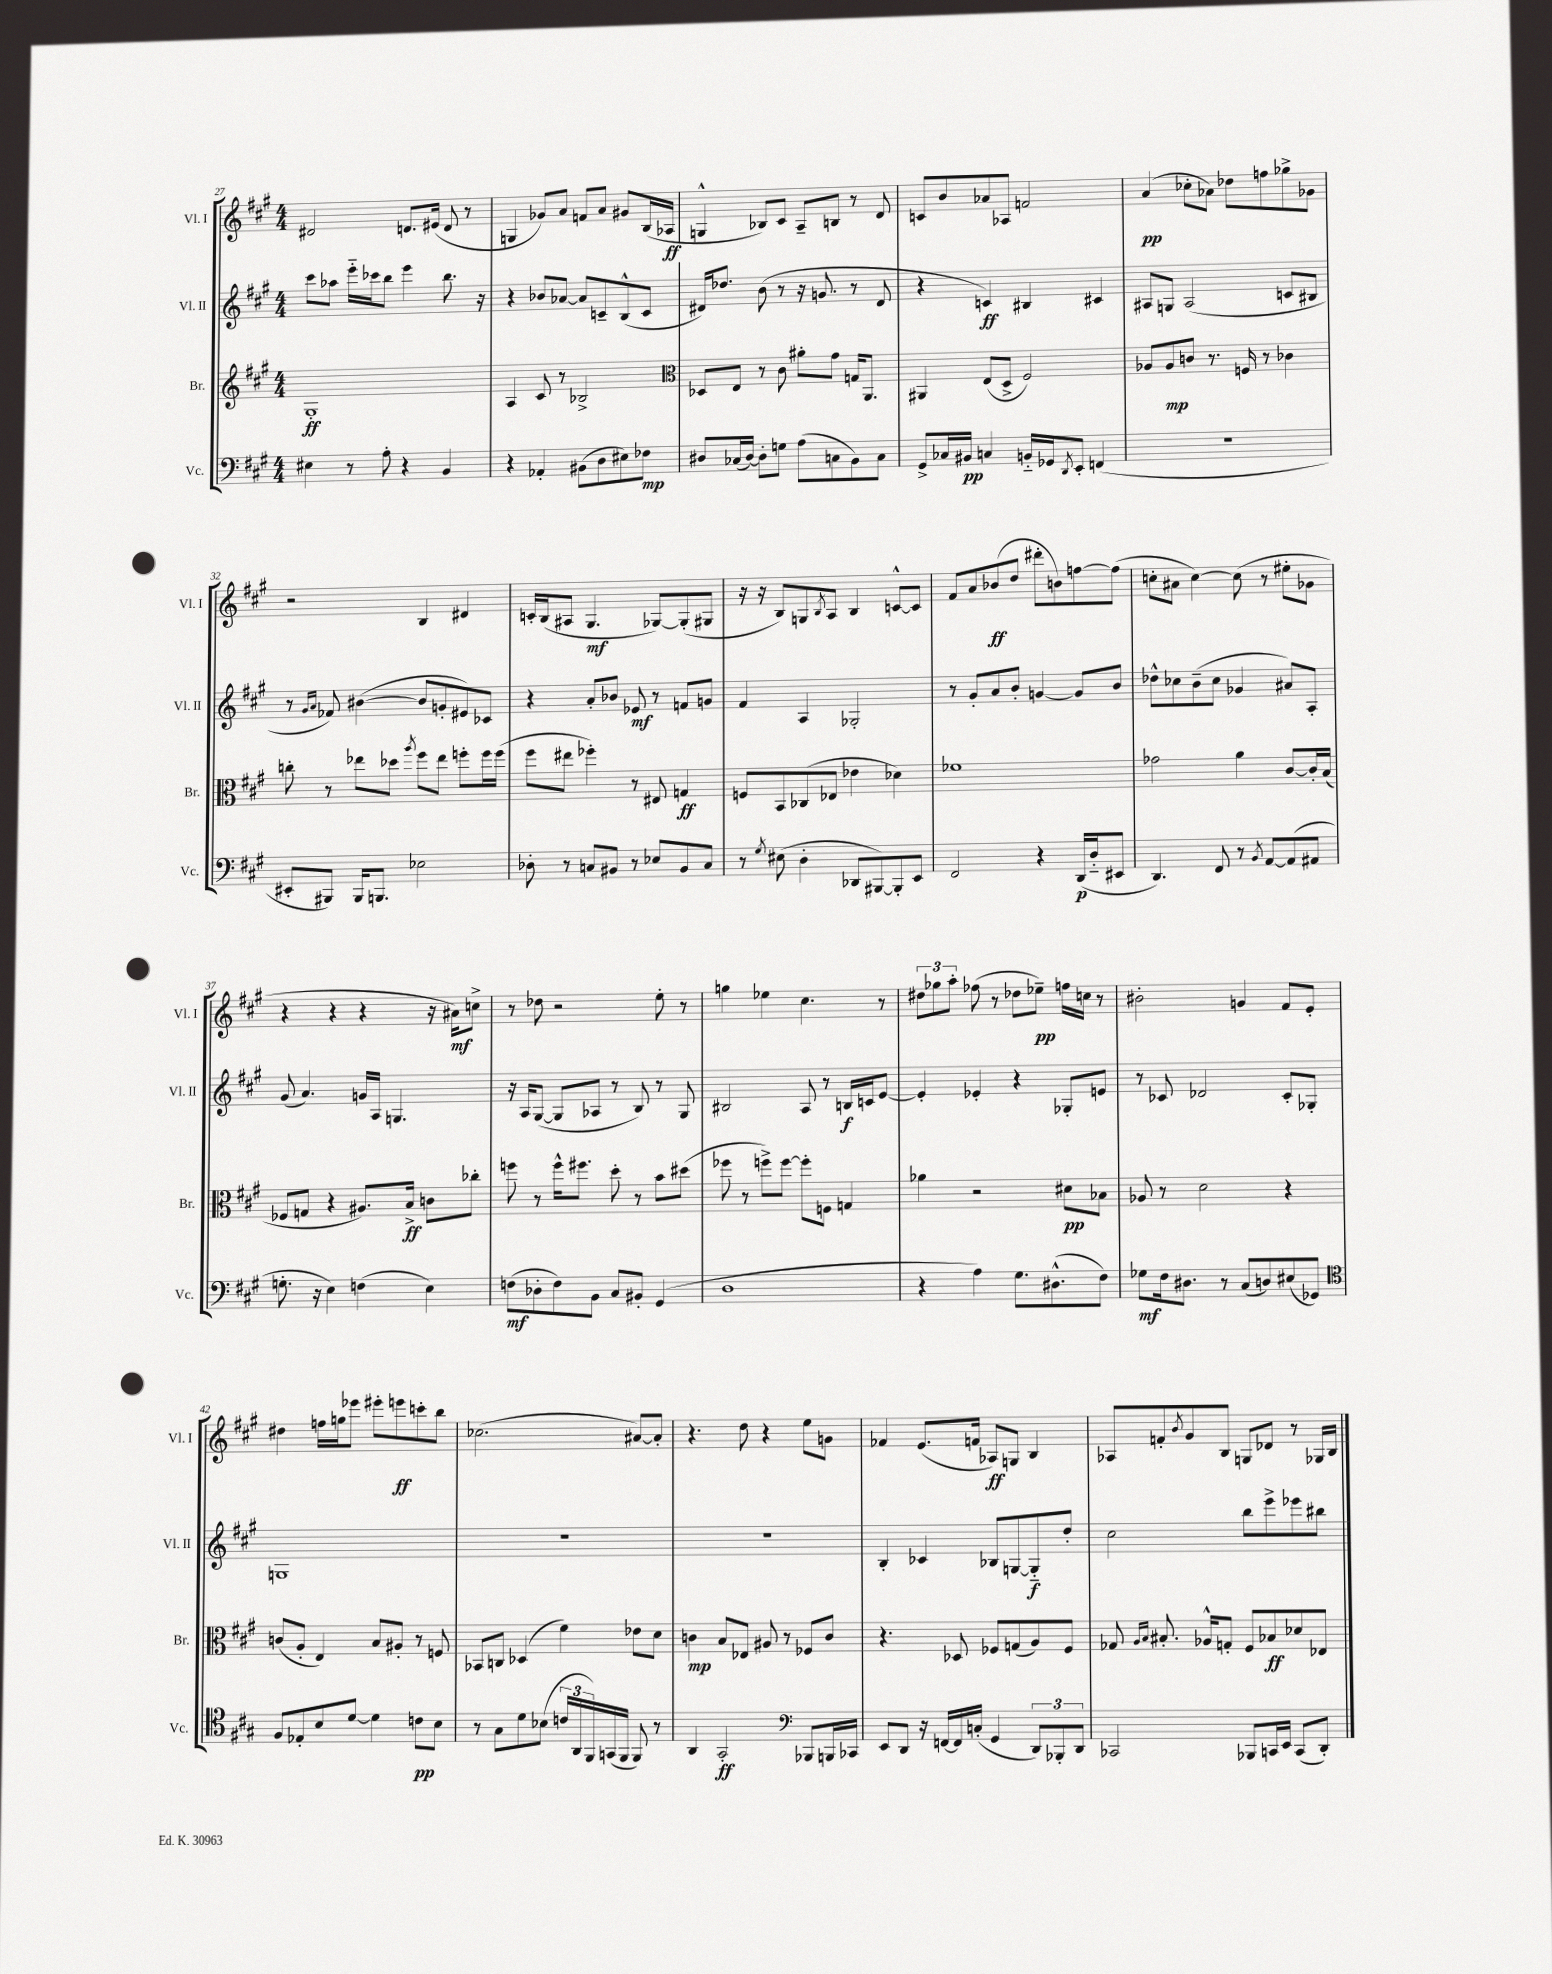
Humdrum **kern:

**kern	**kern	**kern	**kern
*staff4	*staff3	*staff2	*staff1
*clefF4	*clefG2	*clefG2	*clefG2
*k[f#c#g#]	*k[f#c#g#]	*k[f#c#g#]	*k[f#c#g#]
*M4/4	*M4/4	*M4/4	*M4/4
4E#	1G#'	8ccc#	2d#
.	.	8aa-	.
8r	.	16eee'~	.
.	.	16ccc-	.
8A'	.	8bb	.
4r	.	4eee	8.d
.	.	.	(16e#
4BB	.	8.bb	8d
.	.	.	8r
.	.	16r	.
=	=	=	=
4r	4A	4r	4G
4AA-'	8c#	8b-	8g-)
.	8r	[8a-	8a
(8BB#	2B-^	8a-]	8f
8D	.	8c~	8a
8E#)	.	(8B^^	8g#
8F-	.	8c	(16B
.	.	.	16A-
=	=	=	=
*	*clefC3	*	*
8D#	8D-	16d#)	4G^^
.	.	8.dd-	.
(16C-	8E	.	.
[16D#)	.	.	.
8D#']	8r	(8b	8B-)
8G	8c#	8r	8c#
(8A	8a#'	16r	8A~
.	.	8.g	.
8C	8g#	.	8B
8BB)	16G	8r	8r
.	8.AA	.	.
8C	.	8d#	8d
=	=	=	=
8GG#^	4AA#	4r	8c
16C-	.	.	8b
16BB#	.	.	.
4C	(8E	4c)	8a-
.	8D^	.	8A-
16BB'~	2F#)	4B#	2f
16GG-	.	.	.
8qDD	.	.	.
8EE'	.	.	.
(4FF	.	4c#	.
=	=	=	=
1r	8A-	8A#	(4a
.	8A-	8G	.
.	8c	(2A#	8cc-'
.	8.r	.	8a-)
.	.	.	8dd-
.	16F	.	.
.	8r	.	8ff
.	4c-	8c	8gg-^
.	.	8B#	8g-
=	=	=	=
8EE#'	8cc'	8r	2r
.	.	16qqg#	.
.	.	16qqa	.
8BBB#)	8r	8f-)	.
16BBB#	8ee-	([4b#	.
8.BBB	.	.	.
.	8dd-	.	.
.	8qaa	.	.
2E-	8ff#	8b#]	4B
.	8ee-	8g'	.
.	8ff'	8e#)	4d#
.	16ff	8c-	.
.	(16ff	.	.
=	=	=	=
8D-'	8ff#	4r	16c'
.	.	.	(16B
8r	8ee#	.	8A#
8C	4ff-')	8a'	4.G#
8BB#	.	8b-	.
8r	8r	8e-	.
8E-	8E#	8r	[8G-)
8BB#	4G	8f	(8G-']
8C	.	8g	8G#
=	=	=	=
8r	8F	4f#	16r
.	.	.	16r
8qG#	.	.	.
(8E#	8BB	.	8B)
4D'	(8C-	4A	8G
.	.	.	8qB
.	8E-	.	8A
8DD-	4e-	2G-'	4B
[8BBB#)	.	.	.
8BBB#']	4d-)	.	[8c^^
8EE	.	.	8c]
=	=	=	=
2FF#	1f-	8r	8f#
.	.	8g#'	8a
.	.	8a	(8b-
.	.	8b'	8dd
4r	.	[4g	8ddd#'
.	.	.	8b)
(16DD	.	8g]	[8ff
16D'~	.	.	.
8EE#	.	8b	(8ff]
=	=	=	=
4.DD)	2g-	8dd-^^	8cc'
.	.	8cc-	8a#
.	.	(8b~	[4cc)
8FF#	.	8cc-	.
8r	4a	4g-	(8cc]
8qBB	.	.	.
[8AA	.	.	8r
(8AA]	[8c#	8a#)	8ee#'
8AA#	16c#']	8A'	8g-
.	(16B	.	.
=	=	=	=
8.G'	8F-	(8g#	4r
.	8G	4.a)	.
16r	.	.	.
4E)	4r	.	4r
(4F	8.A#)	16g	4r
.	.	16A	.
.	.	4.G	.
.	16B^	.	.
4E)	8c	.	16r
.	.	.	16a#)
.	8cc-'	.	8cc^
=	=	=	=
(8F	8ff	16r	8r
.	.	16A	.
8D-'	8r	([8G#	8dd-
8F)	16ff^^	8G#]	2r
.	8.ff#	.	.
8BB	.	8A-	.
8C#	8dd'	8r	.
8BB#'	8r	8B)	.
(4GG#	8b	8r	8ee'
.	(8dd#	8G#	8r
=	=	=	=
1D	8ff-	2B#	4gg
.	8r	.	.
.	8ff^)	.	4ee-
.	[8ff	.	.
.	8ff']	8A	4.cc#
.	8F	8r	.
.	4G	16B	.
.	.	16c	.
.	.	[8e	8r
=	=	=	=
4r	4a-	4e']	12dd#
.	.	.	12gg-
.	.	.	12aa'
4A)	2r	4e-'	(8ff-
.	.	.	8r
8.G#	.	4r	8dd-
.	.	.	8ee-~)
(8.D#^^	.	.	.
.	8d#	8G-'	16ff
.	.	.	16cc
8F#)	8B-	8e	8r
=	=	=	=
8G-	8A-	8r	2b#'
16F#	8r	8c-	.
8.D#	.	.	.
.	2d	2d-	.
8r	.	.	.
(8C#	.	.	4g
8D)	.	.	.
(8E#	4r	8c-'	8f#
8GG-)	.	8G-'	8e'
=	=	=	=
*clefC4	*	*	*
8F#	(8c	1G	4dd#
8E-'	8A'	.	.
8B	4E)	.	16ff
.	.	.	16gg
[8d	.	.	8eee-
4d]	8B	.	8eee#'
.	8A#'	.	8eee
8c	8r	.	8ccc'
8B	8F	.	8bb
=	=	=	=
8r	8BB-	1r	(2.cc-
8G#	8C	.	.
8d	(4D-	.	.
(8B-	.	.	.
24c	4f#)	.	.
24AA	.	.	.
24FF#)	.	.	.
(16GG	.	.	.
16FF#	.	.	.
8FF#)	8e-	.	[8a#)
8r	8d	.	8a#']
=	=	=	=
4AA	4c	1r	4.r
2GG#'	8B	.	.
.	8E-	.	8dd
.	8A#	.	4r
.	8r	.	.
*clefF4	*	*	*
8BBB-	8F-	.	8ee
16BBB	8c	.	8g
16CC-	.	.	.
=	=	=	=
8EE	4.r	4B'	4f-
8DD	.	.	.
16r	.	4c-	(8.e
[16FF	.	.	.
16FF]	8D-	.	.
(16C'	.	.	16f
4GG#	8F-	8B-	8A-)
.	(8G	[8G	8G
12DD)	8A)	8G'~]	4B
12BBB-'	.	.	.
.	8F-	8dd'	.
12DD	.	.	.
=	=	=	=
2CC-	8G-	2cc#	8A-
.	16qqA	.	.
.	16qqB	.	.
.	8.B#'	.	8f'
.	.	.	8qb
.	.	.	8g#
.	16A-^^	.	.
.	8G'	.	8B
8BBB-	8F#	8bb	8G
16CC	8B-	8eee^	8d-
16EE	.	.	.
(8CC	8d-	8eee-	8r
8DD')	8E-	8bb#	16G-
.	.	.	16B
==	==	==	==
*-	*-	*-	*-
